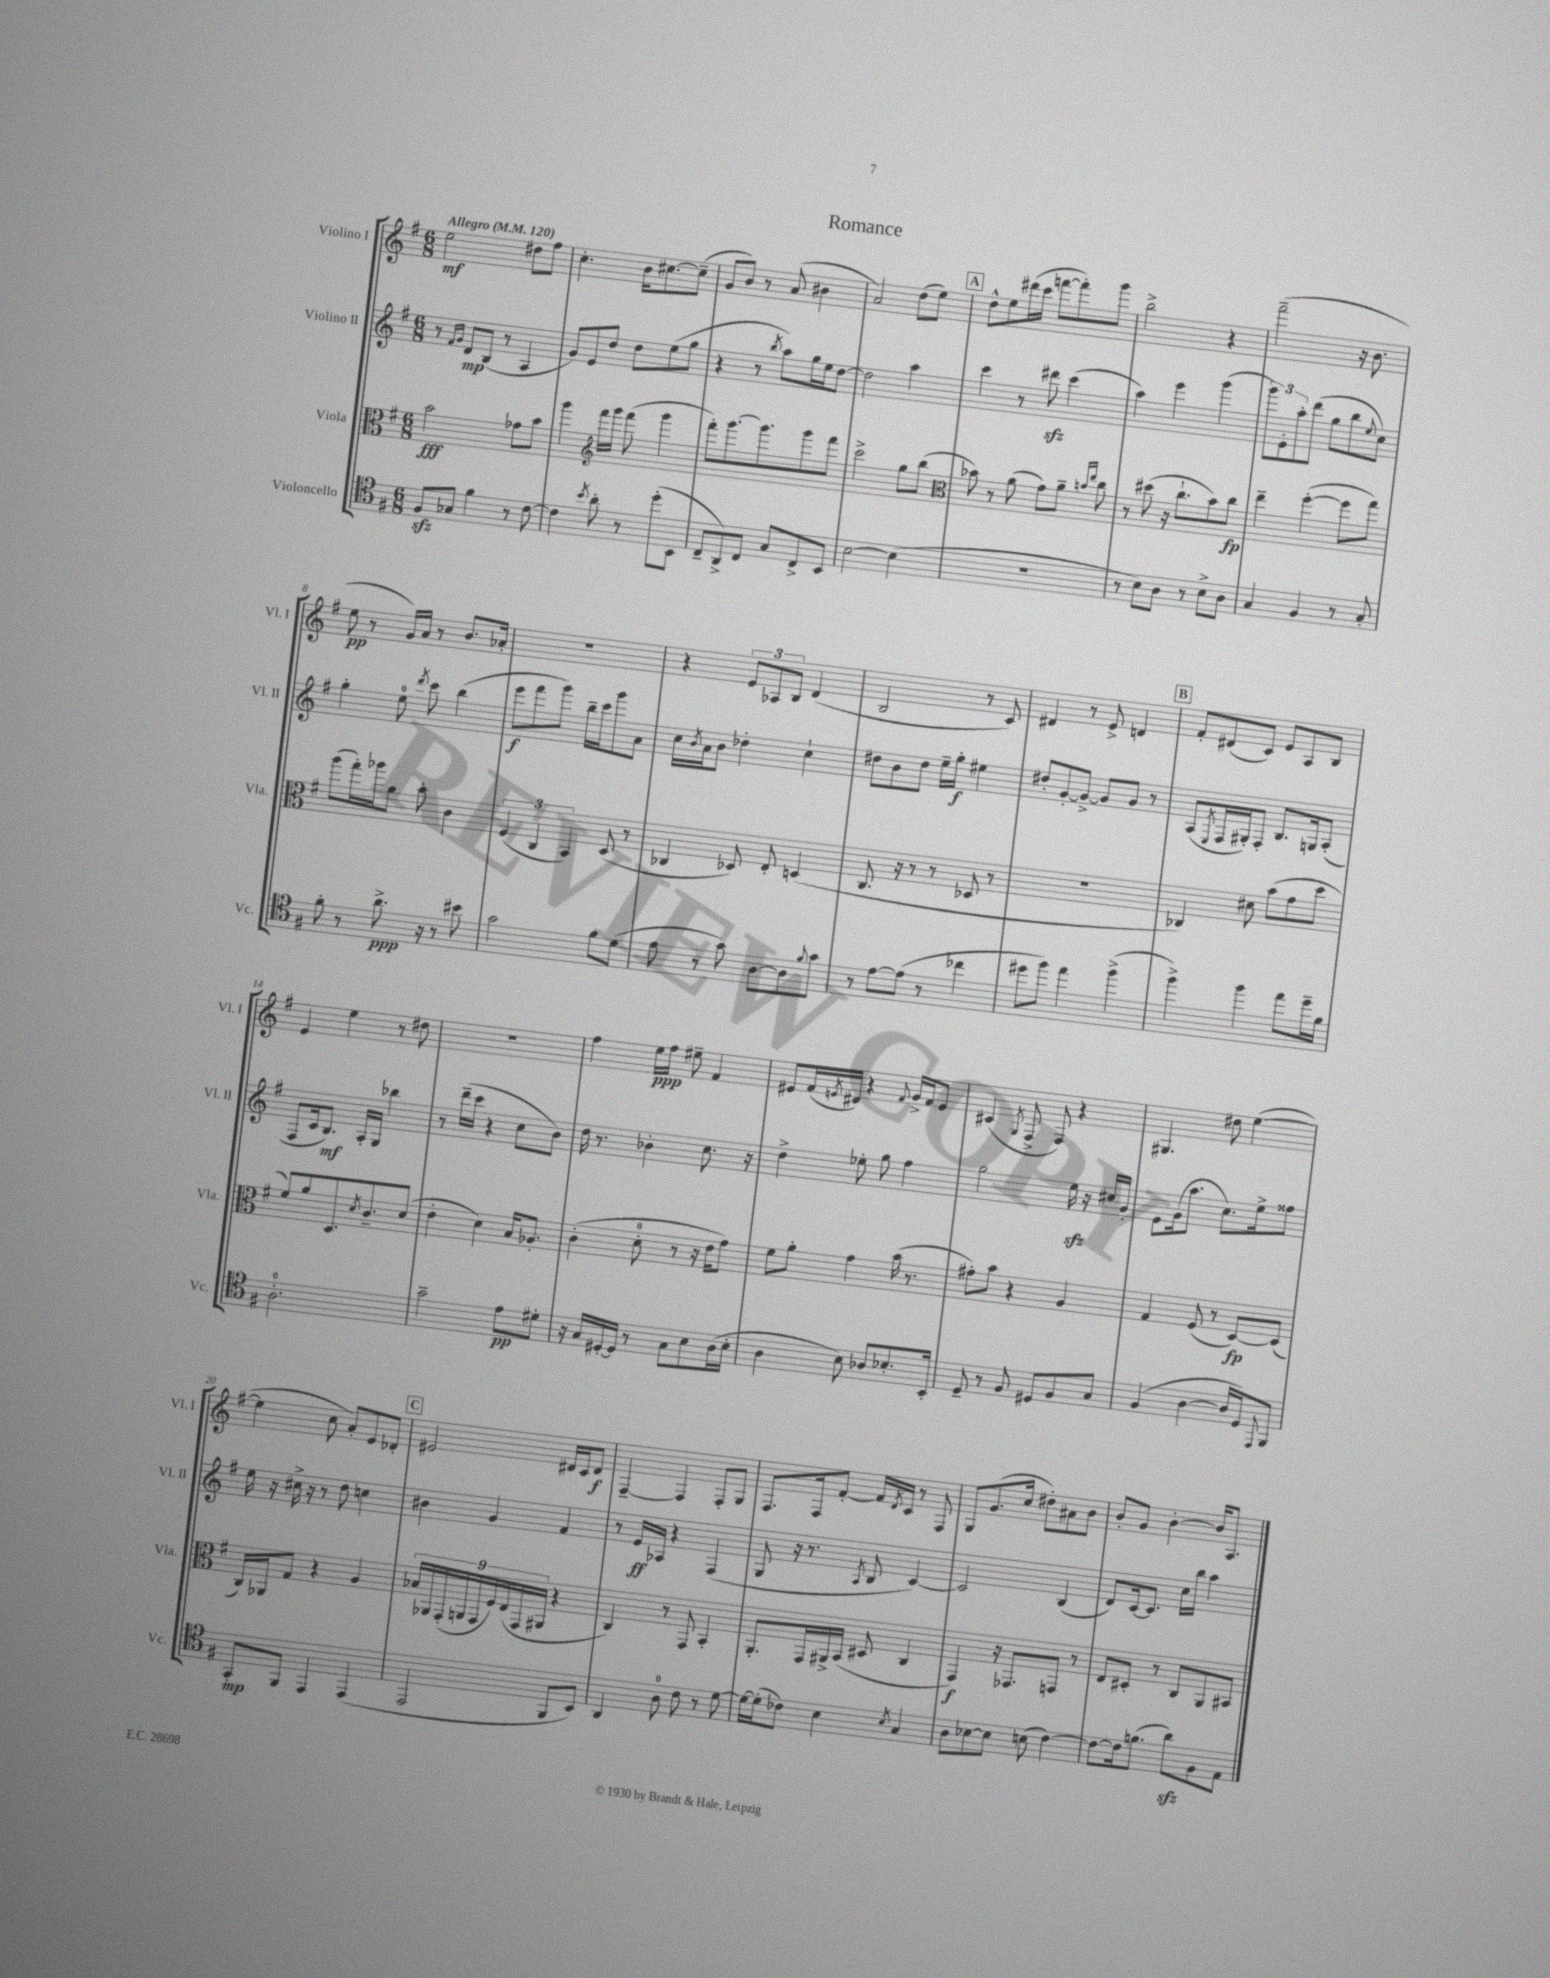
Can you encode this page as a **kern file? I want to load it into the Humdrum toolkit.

**kern	**kern	**kern	**kern
*staff4	*staff3	*staff2	*staff1
*clefC4	*clefC3	*clefG2	*clefG2
*k[f#]	*k[f#]	*k[f#]	*k[f#]
*M6/8	*M6/8	*M6/8	*M6/8
*MM120	*MM120	*MM120	*MM120
8F#	2b	8r	2ee
.	.	16qqf#	.
.	.	16qqg	.
8G-	.	8d	.
4f#	.	(8B	.
.	.	8r	.
8r	8g-	4A	8dd#
[8c	8b	.	8ff#
=	=	=	=
4c]	4aa	8g)	4.cc'
.	.	8e	.
*	*clefG2	*	*
8qb	.	.	.
8a'	16fff#	8dd	.
.	16ggg	.	.
8r	(8fff#	8dd	16b
.	.	.	[8.cc#
(8dd'	4ggg	(8ee	.
8BB	.	8gg	(8cc#~]
=	=	=	=
8C~	8fff#')	4r	8g
8AA^)	[8.ggg	.	8b)
8C	.	8r	8r
.	8.ggg]	.	.
.	.	8qbb	.
8G	.	8aa)	(8a
8C^	8ggg	16gg	4b#
.	.	16ee	.
8BB	8fff#	[8dd	.
=	=	=	=
[2B	2ccc^	2dd]	2a)
(4B]	8gg	4aa	(8dd
.	(8bb	.	8ee)
=	=	=	=
*	*clefC3	*	*
2.r	8b-)	4ccc	8dd^^
.	8r	.	8ee
.	(8a	8r	(16ddd#
.	.	.	16ccc
.	8g)	8ddd#	[8fff
.	8a~	(4ccc	8fff'])
.	16qqb	.	.
.	16qqee	.	.
.	8cc	.	8ggg
=	=	=	=
8r	8r	4aa)	2bb^
8B)	(8dd#	.	.
8A	16r	4eee	.
.	8.cc`	.	.
8r	.	.	.
8B^	8b)	(4ggg	4r
8A	8cc	.	.
=	=	=	=
4G	4ee~	12ggg)	(2fff#~
.	.	12e'	.
.	.	12aa'	.
4F#	([4ff#'	(8ddd	.
.	.	8gg	.
8r	8ff#]	8bb	16r
.	.	.	8.b
.	.	8qqee	.
8G'	8gg)	8cc)	.
=	=	=	=
8f#'	(8aa	4gg'	8ee
8r	16gg')	.	8r
.	16aa-	.	.
8.a^	8a	8ee	16g)
.	.	.	16a
.	.	8qddd	.
.	8b'	8ccc	8r
16r	.	.	.
8r	4c	(4bb	8.b
8b#	.	.	.
.	.	.	16a-'
=	=	=	=
2g	(6F#	8eee	2.r
.	.	8fff#	.
.	6C	.	.
.	.	8ggg)	.
.	6BB)	.	.
.	.	16bb~	.
.	.	16ccc	.
8f#	(8D	8ggg	.
(8d	8r	8a	.
=	=	=	=
8e	4C-	16cc	4r
.	.	8qb	.
.	.	16a	.
8r	.	8b	.
8g)	8D-)	4dd-'	12e
.	.	.	12A-
[8A	8E'	.	.
.	.	.	12B
8A]	(4D	4cc`	(4d
8qqf#	.	.	.
8g	.	.	.
=	=	=	=
8r	8.C	8dd#	2B
[8e	.	8b	.
.	16r	.	.
(8e]	8r	8dd#	.
8r	8r	16ee~	.
.	.	16gg'	.
4cc-	8D-	4ee#	8r
.	8r	.	8c)
=	=	=	=
8dd#	2.r	8dd#'	4d#
8ff#)	.	[8g'	.
4ee	.	8g^_	8r
.	.	8g]	8e^
(4ff#^	.	8g	4d
.	.	8r	.
=	=	=	=
4ff#^)	4C-)	(8A	8f#'
.	.	8qE	.
.	.	16F#	(8d#
.	.	16G#')	.
4ff#	8d#	8F#'	8c)
.	(8b	8.B	8e
8ee	8g	.	8A
.	.	16G	.
16dd~	8dd	(8A'	8B
16f#	.	.	.
=	=	=	=
2.A'	8f#)	8F#	4e
.	8a	16c	.
.	.	8.B)	.
.	8.D	.	4ee
.	.	16A'	.
.	8qd	.	.
.	8.c~	16G	.
.	.	4bb-	8r
.	(8d	.	8dd#
=	=	=	=
2g~	4e'	8r	2.r
.	.	(16ddd~	.
.	.	16ccc	.
.	4d)	4r	.
8e	16B	8cc	.
.	8.A-'	.	.
8d#'	.	8b)	.
=	=	=	=
16r	(4c'	16dd	4ff#
16G	.	8.r	.
[16D#'	.	.	.
16D#]	.	.	.
8r	8d'	4b-'	16ee
.	.	.	16ff#
8G	8r	.	8ee#~
8B	16r	8.cc	4f#
.	16e	.	.
(16A	8g)	.	.
16B'	.	16r	.
=	=	=	=
4A	8f#	4dd^	8e#
.	8a'	.	(16f#
.	.	.	8qe
.	.	.	16d#)
8B)	4g	8ee-'	4r
8A-	.	8gg	.
.	.	.	8qqf#
8.B-'	(16b	4ff#	16g^
.	8.r	.	16f#
.	.	.	8e
16BB'	.	.	.
=	=	=	=
8D~	8g#')	2gg	(4c#
8r	8b	.	.
.	.	.	8qG
8F#	4r	.	8F#^
8D#	.	.	8F#)
8F#	4A	16ee	4r
.	.	16r	.
8G	.	16cc#	.
.	.	16g'	.
=	=	=	=
(4F#	4G	8e	4.G#
.	.	(16g	.
.	.	8.aa	.
[4A	(8F#	.	.
.	8r	8.cc)	8dd#
16A]	[8D)	.	([4ee
16D)	.	16ee^	.
8qqEE	.	.	.
8FF#	(8D]	8ff##	.
=	=	=	=
8GG'	16C)	16ee	4ee]
.	16AA-	16r	.
8FF#	8G	16cc#^	.
.	.	16r	.
4EE	4r	8r	8cc
.	.	8dd	8a')
(4EE	4A	4cc	8e
.	.	.	8d-'
=	=	=	=
2EE	18B-	4b#	2e#
.	18AA-	.	.
.	(18GG'	.	.
.	18AA	.	.
.	18GG	.	.
.	.	4g	.
.	18F#)	.	.
.	(18E	.	.
.	18GG	.	.
.	18AA#	.	.
8FF#	4r	4f#	16d#
.	.	.	16c
8BB)	.	.	8d#
=	=	=	=
4AA	4C)	8r	[4F#~
.	.	16e	.
.	.	16A-	.
8A	8r	4r	4F#]
8c	8GG	.	.
8r	4BB'	(4F#	8F#'
[8d	.	.	8G
=	=	=	=
16d_	8.AA'	8G	8.F#
(16d']	.	.	.
8c-)	.	16r	.
.	16GG	8.r	16F#
4B	16AA#^	.	[8f#'
.	(16BB	.	.
.	.	8qA	.
.	8D#	8B	16f#]
.	.	.	8qd
.	.	.	16c
8qB	.	.	.
4G	4C	[4c)	8r
.	.	.	8F#
=	=	=	=
8A	4GG)	2c]	8G
[8B-	.	.	(8.g
8B-]	16r	.	.
.	8.GG-	.	16cc
(8B	.	.	8dd#')
[4c)	8GG	(4B	8a#
.	8r	.	8b
=	=	=	=
8c_	8E	8d)	8b'
16c]	8D#'	[16c	8g
(8.f	.	8.c]	.
.	8r	.	[4b'
8a)	8C	16cc	.
.	.	16bb	.
8F#	8AA	4aa	16b]
.	.	.	8.A
8E	8BB#	.	.
==	==	==	==
*-	*-	*-	*-
